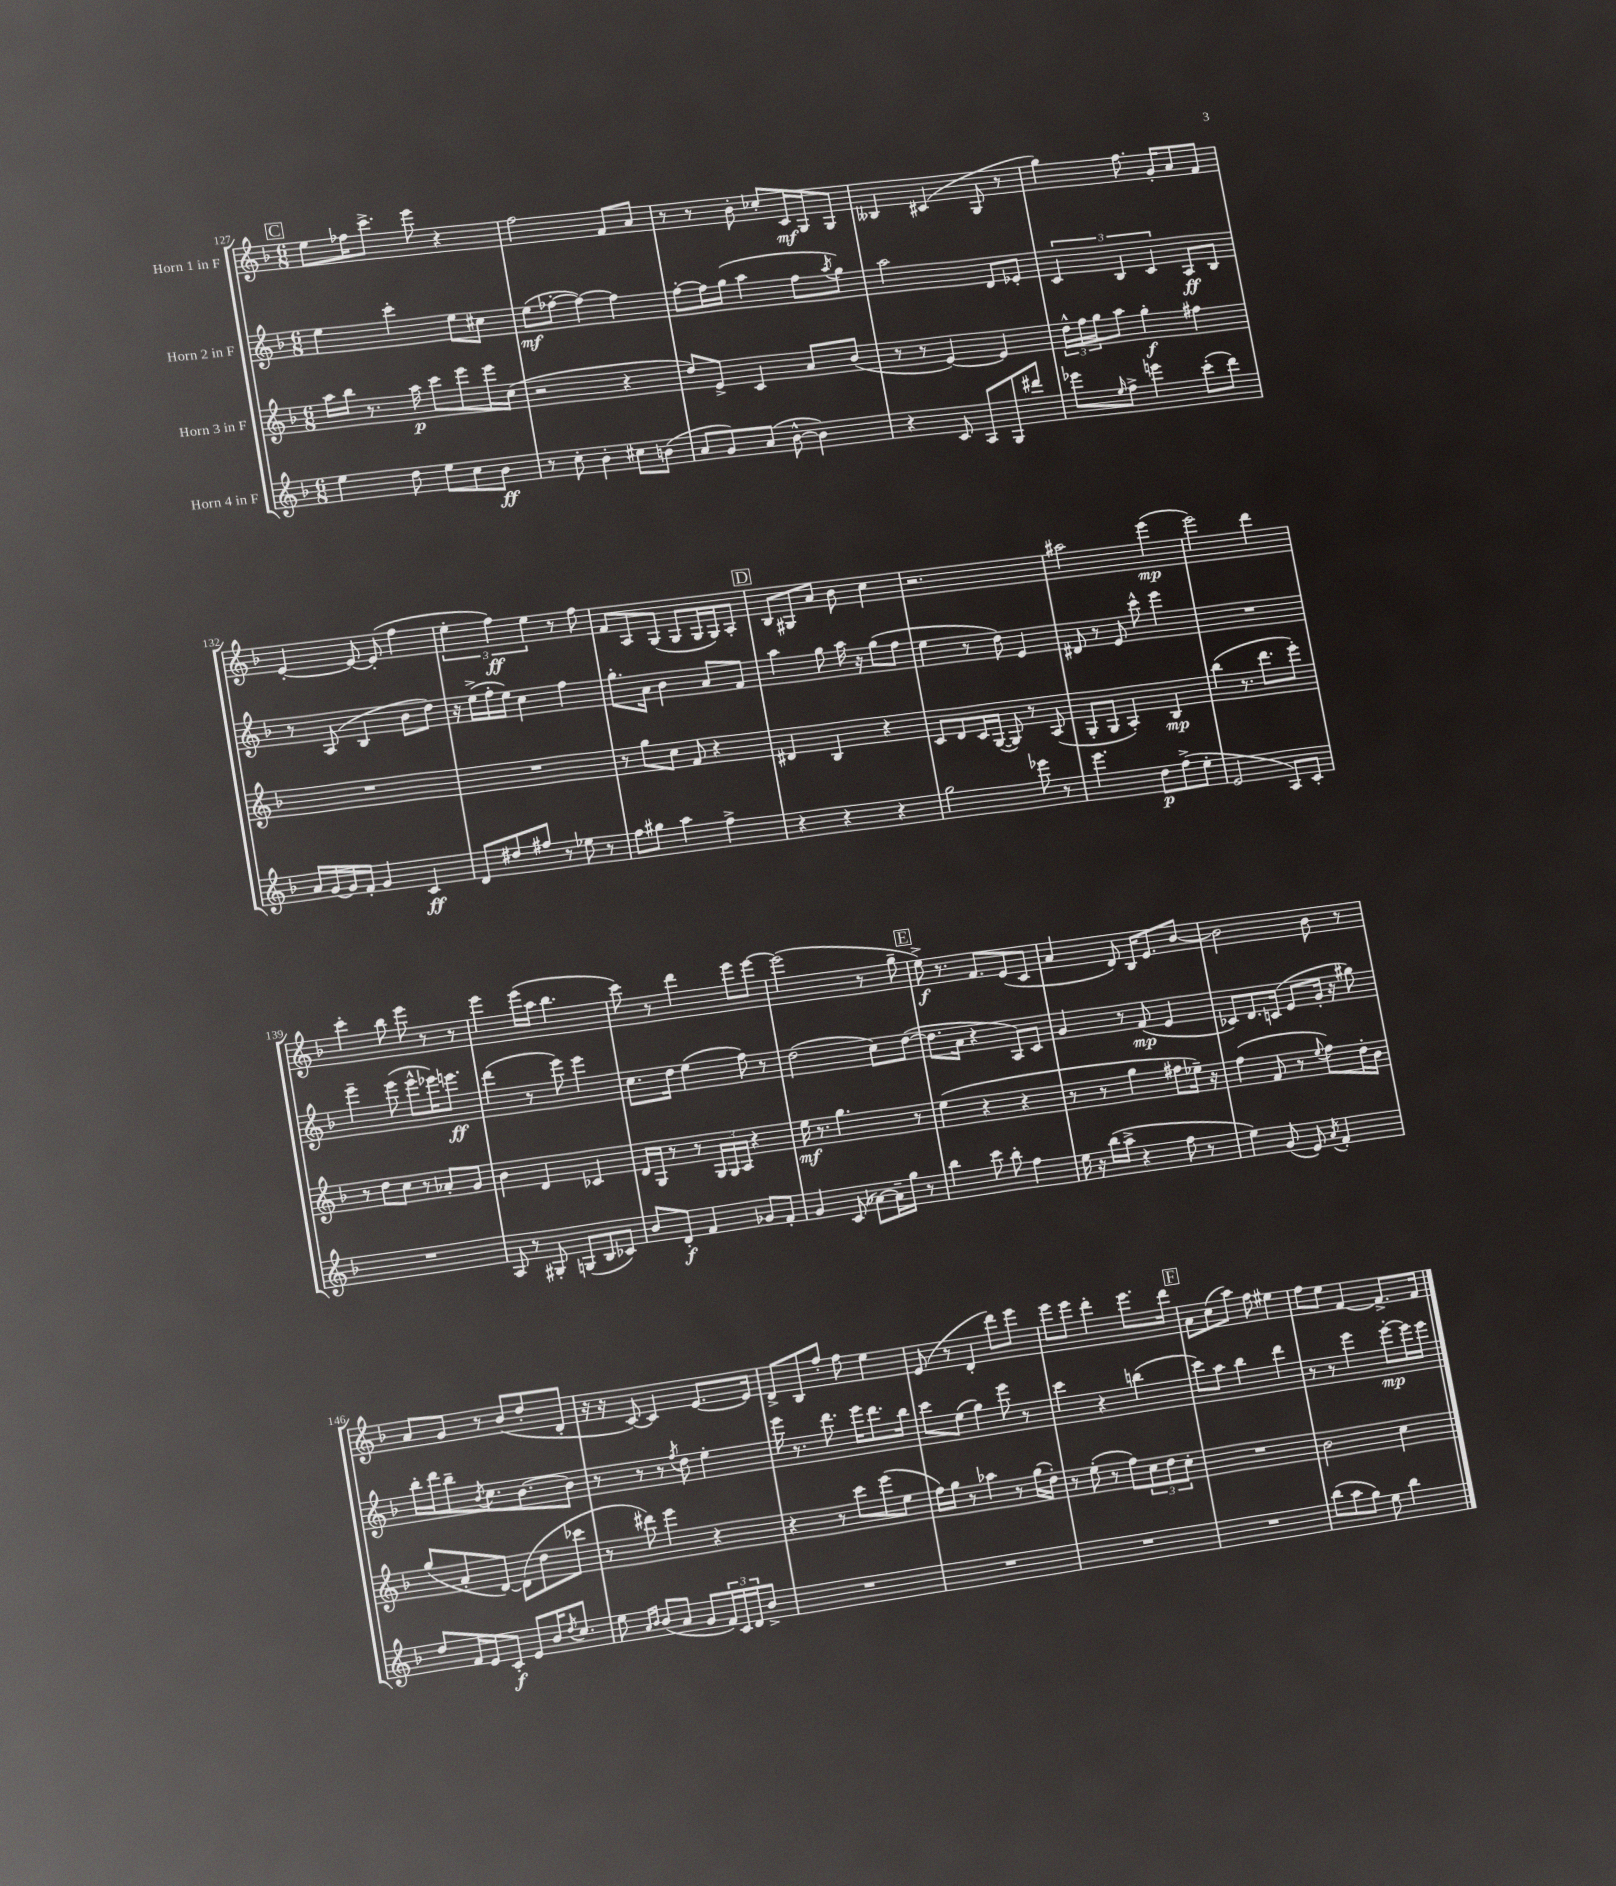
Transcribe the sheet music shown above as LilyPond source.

<<
\new StaffGroup <<
\new Staff = "s0" \with { instrumentName = "Horn 1 in F" } {
    \clef treble \key f \major \numericTimeSignature \time 6/8
    \mark \markup { \box "C" } e''8 fes''16 c'''8.-> e'''8 r4 |
    f''2 f'8 a'8 |
    r8 r8 bes'8-. ces''8-. c'16\mf g16 g8 |
    beses4 cis'4( g8 r8 |
    g''4) f''8. g'16-. a'8 f'8 |
    e'4~-. e'8~ e'8-.( f''4 |
    \tuplet 3/2 { e''4-. f''4\ff) e''4 } r8 f''8 |
    f'8 a8 g8( g8 g16 g16) a8-. |
    \mark \markup { \box "D" } bes8 gis8 a'8 bes'8 c''4 |
    r2. |
    ais''2 e'''4\mp( |
    e'''2) d'''4 |
    c'''4-. bes''8 e'''8 r8 r8 |
    e'''4 e'''16( a''16 bes''4. |
    c'''8) r8 d'''4 e'''8 e'''8~ |
    e'''2( r8 g''8-- |
    \mark \markup { \box "E" } e''8->\f) r8. f'8. e'8( c'8 |
    a'4 d'8) bes16 e'8. bes'8~ |
    bes'2 bes'8 r8 |
    a'8 g'8 r8 bes'8( d''8-. d'8-. |
    r16 r16 c'8~) c'4 e'8.~ e'16 |
    d'8-> bes8 f''8-. f''8 e''4 |
    e'8( r8 d'4-. d'''8) e'''8 |
    e'''8 e'''8 d'''4-. e'''8. d'''16 |
    \mark \markup { \box "F" } a'8 c''8( a''8) f''8 eis''4 |
    f''8 e''8 f'4~ f'8.-> f'16 \bar "|." |
}
\new Staff = "s1" \with { instrumentName = "Horn 2 in F" } {
    \clef treble \key f \major \numericTimeSignature \time 6/8
    \mark \markup { \box "C" } e''4 c'''4-. e''8 cis''8 |
    e''8\mf( fes''8~-. fes''4~) fes''4 |
    f''8~-. f''16 g''16( a''4 f''8 \acciaccatura { a''8 } g''8) |
    a''2 d'8 ees'8-. |
    \tuplet 3/2 { c'4 bes4 c'4 } a8\ff bes8 |
    r8 a8( bes4 bes'8 d''8) |
    r16 e''16->( f''16-. e''16) c''4 f''4 |
    g''8.-. a'16 bes'4 a'8 f'8 |
    \mark \markup { \box "D" } a''4 g''8 a''16 r16 g''8( f''8 |
    e''4 r8 d''8) e'4 |
    dis'8 r8 e'8 c'''8-^ e'''4 |
    R2. |
    e'''4-- e'''8( e'''8-^ ees'''16) e'''8.\ff |
    d'''4( r8 e'''8) e'''4 |
    c''8. d''16 e''4( f''8) r8 |
    d''2( c''8) d''8~( |
    \mark \markup { \box "E" } d''8. a'16 r4 a8) c'8 |
    g'4 r8 f'8\mp( e'4 |
    ces'8) d'8. c'16( e'8 g'16-. r16 gis''8) |
    bes''16-. d'''16 bes''8-- \acciaccatura { bes'8 } c''8. bes'8.~ bes'8 |
    r8 r8 r8 \acciaccatura { f''8 } d''8 e''4-. |
    e'''16 r8. d'''8. e'''16 d'''8. bes''16 |
    c'''8 e''8( g''4) e'''8 r8 |
    c'''4 r4 b''4( |
    \mark \markup { \box "F" } c'''8) a''8 bes''4 d'''4 |
    r8 r8 e'''4 e'''8~-.\mp e'''16 e'''16 \bar "|." |
}
\new Staff = "s2" \with { instrumentName = "Horn 3 in F" } {
    \clef treble \key f \major \numericTimeSignature \time 6/8
    \mark \markup { \box "C" } a''16 bes''16 r8. a''16\p c'''8 e'''8 e'''16 c''16( |
    r2 r4 |
    d''8) e'8-> c'4 a'8 bes'8( |
    r8 r8 e'4~) e'4 |
    \tuplet 3/2 { d''16-^ f''16 g''16 } a''8 g''4-.\f fis''4 |
    R2. |
    R2. |
    r8 g''8 c''8 f'8 r4 |
    \mark \markup { \box "D" } dis'4 bes4 r4 |
    c'8 d'8 c'16 g16~( g8) r8 a8( |
    g8-. g8 a4-.) bes4\mp |
    bes''4( r8. d'''8. e'''8-.) |
    r8 d''8 c''8 r8 aes'8-. g'8 |
    bes'4 d'4 ces'4 |
    d'16 g16 r8 r8 \tuplet 3/2 { g16 g16 a16 } r4 |
    e''16\mf r8. g''4. r8 |
    \mark \markup { \box "E" } e''4( r4 r4 |
    r8 r8 g''4 fis''8 ees''16--) r16 |
    f''4( f'8 r8 \appoggiatura { e''8 } f''8) d''16-. bes'16 |
    g''8( a'8-. d'8~) d'8( d''8 ces'''8 |
    r8 dis'''8) e'''4 r4 |
    r4 r8 c'''8 e'''8( e''8 |
    f''16) g''16 r8 aes''4 r8 g''16( d''16-.) |
    r8 e''8-.( r8 f''8) \tuplet 3/2 { c''8 d''8 c''8-. } |
    \mark \markup { \box "F" } R2. |
    bes'2 c''4 \bar "|." |
}
\new Staff = "s3" \with { instrumentName = "Horn 4 in F" } {
    \clef treble \key f \major \numericTimeSignature \time 6/8
    \mark \markup { \box "C" } e''4 d''8 e''8 c''8 bes'8\ff |
    r8 c''8-. bes'4-. cis''8 b'8( |
    a'8 g'8) a'8( bes'8~-^ bes'4) |
    r4 c'8 a8 g8 dis'''8 |
    ees'''8 \grace { e''16 } f''8-> e'''4 c'''8-.( d'''8) |
    a'16 g'16~ g'16 f'16-. g'4 c'4\ff |
    d'8 dis''8 fis''8 r8 ees''8 r8 |
    f''8 gis''8 a''4 f''4-> |
    \mark \markup { \box "D" } r4 r4 r4 |
    g''2 ees'''8 r8 |
    e'''4. d''8\p f''8->( e''8-. |
    e'2 a8) c'8-. |
    R2. |
    a8 r8 gis8-. g8( bes8 ces'8) |
    bes'8 d'8-.\f f'4 ges'8 f'8-. |
    g'4 c'8( aes'8~) aes'16-- g''16 r8 |
    \mark \markup { \box "E" } bes''4 c'''8 bes''8-. f''4 |
    e''16 r16 bes''16( a''16-> r4 f''8 r8 |
    e''4) g'8( e'8) \acciaccatura { a'8 } f'4-. |
    d''8 f'16 e'16 c'8-.\f e'8 bes'16 \acciaccatura { d''8 } c''8. |
    e''8 \grace { a'16 bes'16 } bes'8( a'8 g'8 \tuplet 3/2 { f'16) c'16 d'16 } bes'8-> |
    R2. |
    R2. |
    R2. |
    \mark \markup { \box "F" } R2. |
    bes''8( a''8 g''8) e''8 bes''4 \bar "|." |
}
>>
>>
\layout { \context { \Score currentBarNumber = #127 } }
